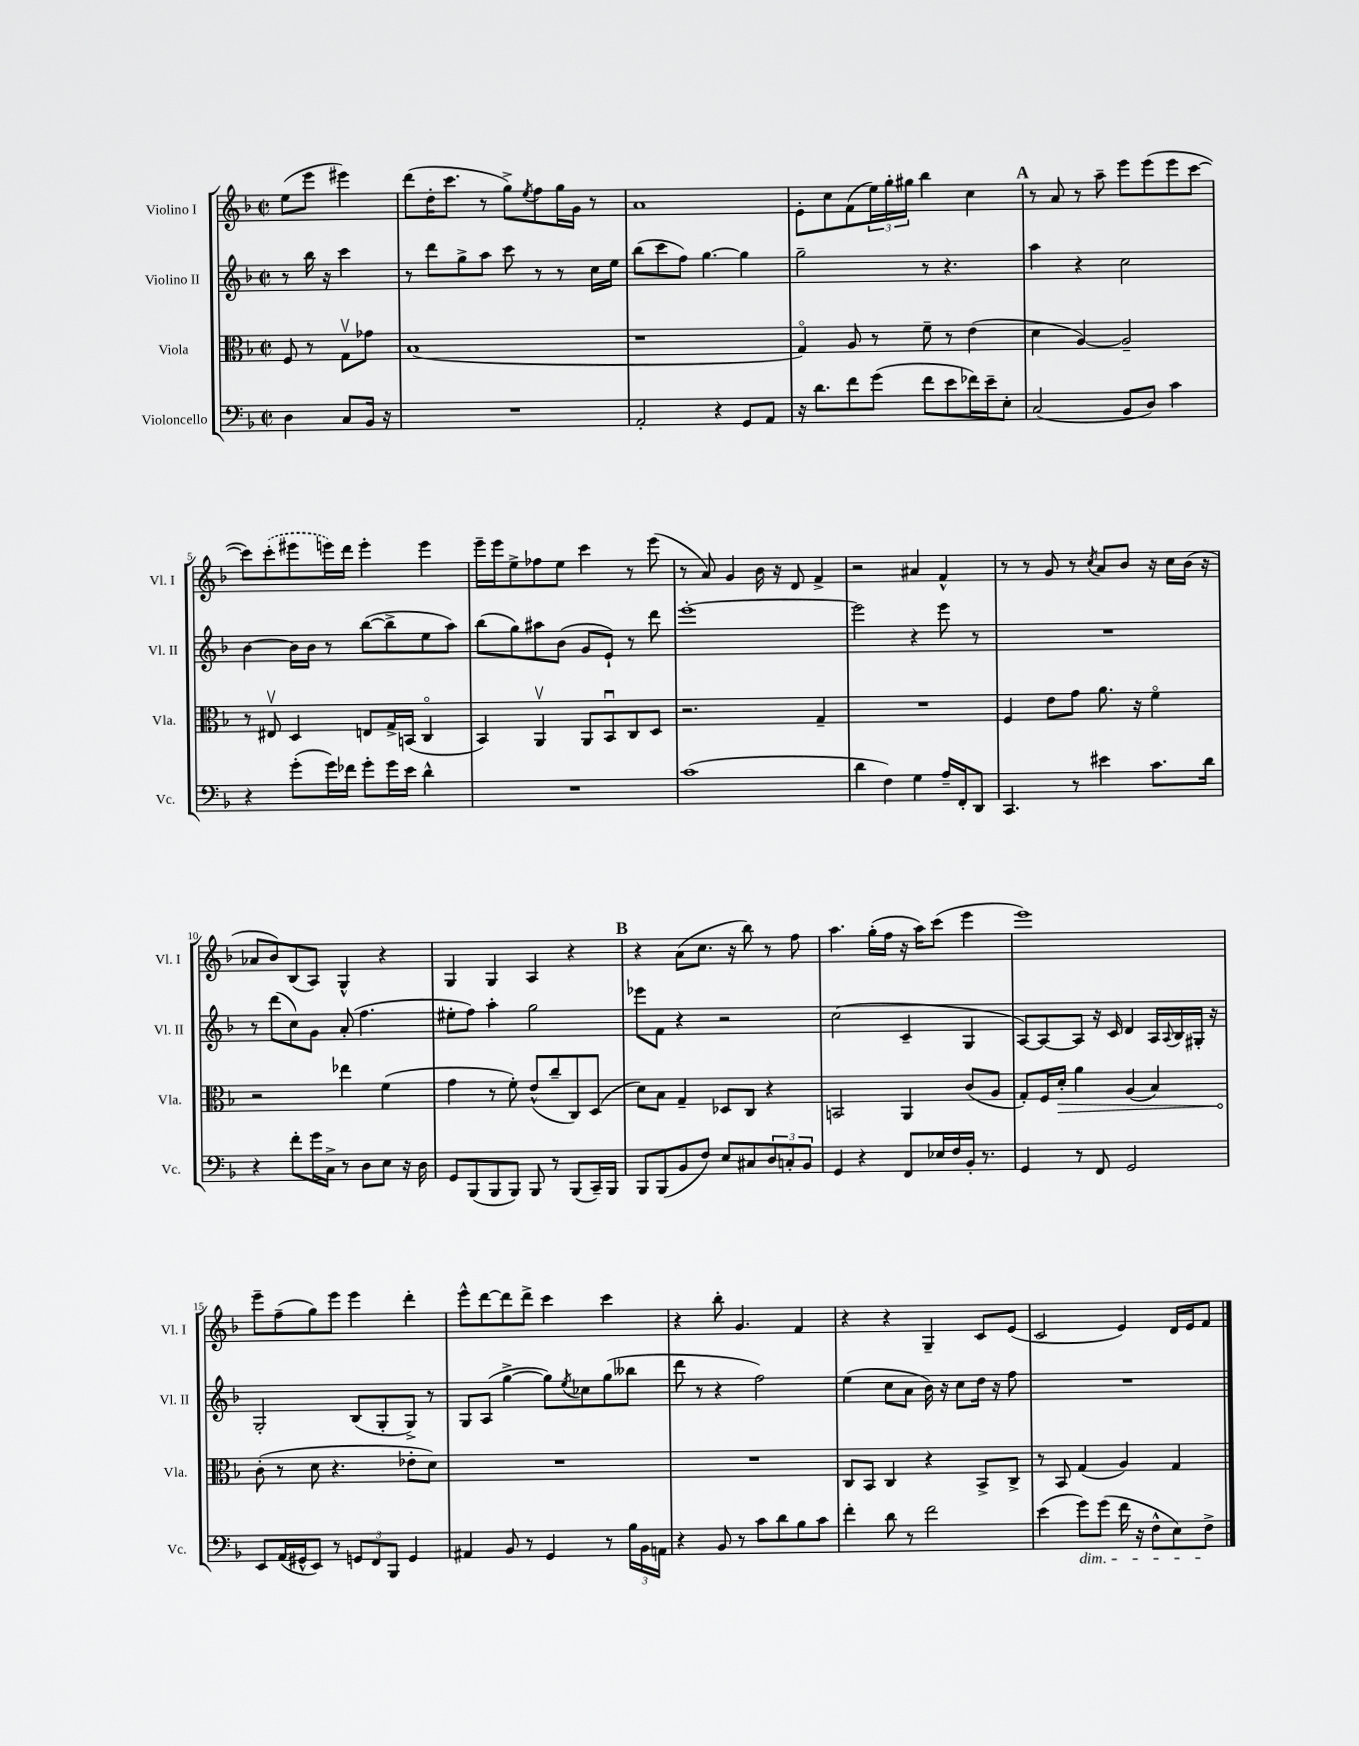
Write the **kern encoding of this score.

**kern	**kern	**kern	**kern
*staff4	*staff3	*staff2	*staff1
*clefF4	*clefC3	*clefG2	*clefG2
*k[b-]	*k[b-]	*k[b-]	*k[b-]
*M2/2	*M2/2	*M2/2	*M2/2
*met(c|)	*met(c|)	*met(c|)	*met(c|)
4D	8F	8r	(8ee
.	8r	16bb-	8eee
.	.	16r	.
8C	8Gv	4ccc	4eee#)
16BB-	8g-	.	.
16r	.	.	.
=	=	=	=
1r	(1B-	8r	(8ddd
.	.	8ddd	16dd'
.	.	.	8.ccc
.	.	8gg^	.
.	.	8aa	8r
.	.	8ccc	8gg^)
.	.	.	8qee
.	.	8r	8ff
.	.	8r	16gg
.	.	.	16g
.	.	16cc	8r
.	.	16ee	.
=	=	=	=
2AA'	1r	(8bb-	1a
.	.	8ccc	.
.	.	8ff)	.
.	.	[4.gg	.
4r	.	.	.
8GG	.	4gg]	.
8AA	.	.	.
=	=	=	=
16r	4Go)	2gg~	8e'
8.d	.	.	.
.	.	.	8cc
8f	8A	.	(8f
(8g	8r	.	24ee)
.	.	.	24gg'
.	.	.	24gg#
8f	8f~	8r	4bb-
8e	8r	4.r	.
16f-)	(4e	.	4cc
16e~	.	.	.
8E'	.	.	.
=	=	=	=
(2C	4d	4aa	8r
.	.	.	8a
.	[4A)	4r	8r
.	.	.	8aa~
8BB-	2A~]	2cc	8eee
8D)	.	.	(8eee
4c	.	.	8eee
.	.	.	[8ccc
=	=	=	=
4r	8r	[4b-	8ccc])
.	8E#v	.	(8ccc'
(8g'	4D	16b-]	8eee#
.	.	16b-	.
16g)	.	8r	16eee)
16f-	.	.	16ddd
8g'	8E	([8bb-	4eee'
16g	16G^	8bb-^]	.
16e	(16BB	.	.
4d^^	4Co	8ee	4eee
.	.	8aa)	.
=	=	=	=
1r	4BB-)	(8bb-	16eee~
.	.	.	16eee
.	.	8gg)	8ee^
.	4AAv	8aa#	8ff-
.	.	(8b-	8ee
.	8AA	8g	4ccc
.	8BB-u	8e`)	.
.	8C	8r	8r
.	8D	8ddd	(8eee
=	=	=	=
(1c	2.r	[1eee'	8r
.	.	.	8a)
.	.	.	4g
.	.	.	16b-
.	.	.	16r
.	.	.	8d
.	4G~	.	4f^
=	=	=	=
4d	1r	2eee]	2r
4F)	.	.	.
4G	.	4r	4a#
16A~	.	8eee	4f^^
16FF'	.	.	.
8DD	.	8r	.
=	=	=	=
4.CC	4F	1r	8r
.	.	.	8r
.	8e	.	8g
8r	8g	.	8r
.	.	.	8qcc
4e#	8.a	.	8a
.	.	.	8b-
.	16r	.	.
8.c	4fo	.	16r
.	.	.	16cc
.	.	.	(16b-
16d	.	.	16r
=	=	=	=
4r	2r	8r	8a-
.	.	(8ddd	8b-)
8f'	.	8cc)	(8B-
16g	.	8g	8A)
16C^	.	.	.
8r	4ee-	(8a'	4G^^
8D	.	4.ff	.
8E	(4f	.	4r
16r	.	.	.
16D	.	.	.
=	=	=	=
8GG	4g	8ee#'	4G
(8BBB-	.	8ff)	.
8BBB-	8r	4aa'	4G
8BBB-)	8f')	.	.
8BBB-	(8e^^	2gg	4A
8r	8cc~	.	.
(8BBB-	8C)	.	4r
16CC~)	(8D	.	.
16BBB-	.	.	.
=	=	=	=
8BBB-	8d)	8eee-	4r
(8BBB-	8B-	8f	.
8BB-	4G~	4r	(8a
8F)	.	.	8.cc
8E	8D-	2r	.
.	.	.	16r
8C#	8C	.	8bb-)
12D	4r	.	8r
12C'	.	.	.
.	.	.	8ff
12BB-	.	.	.
=	=	=	=
4GG	2BB	(2cc	4.aa
4r	.	.	.
.	.	.	(16gg'
.	.	.	16ff
8FF	4AA	4c~	16r
.	.	.	16aa)
16E-	.	.	(8ccc
16F	.	.	.
16BB-'	(8c	4G	4eee
8.r	.	.	.
.	8A	.	.
=	=	=	=
4GG	8G')	[8A)	1eee)
.	16F	8A_	.
.	16d'	.	.
8r	4a	8A]	.
8FF	.	16r	.
.	.	16c	.
2GG	(4A	4d	.
.	4B-)	16A	.
.	.	8qqA	.
.	.	16B-	.
.	.	16G#'	.
.	.	16r	.
=	=	=	=
8EE	(8c'	2G'	8eee~
(16AA	8r	.	(8ff~
16GG#^^	.	.	.
8EE)	8d	.	8gg)
8r	4.r	.	8eee
12GG	.	(8B-	4eee
12FF	.	.	.
.	.	8G'	.
12BBB-	.	.	.
4GG	8e-'	8G^)	4ddd'
.	8d)	8r	.
=	=	=	=
4AA#	1r	8G	8eee^^
.	.	(8A	[8ddd
8BB-	.	[4gg^	8ddd]
8r	.	.	8ddd^
4GG	.	8gg])	4ccc
.	.	8qee	.
.	.	8cc-	.
8r	.	(8gg	4ccc
24B-	.	8bb--	.
24BB-	.	.	.
24AA	.	.	.
=	=	=	=
4r	1r	8ddd	4r
.	.	8r	.
8BB-	.	4r	8bb-'
8r	.	.	4.g
8c	.	2ff)	.
8d	.	.	.
8B-	.	.	4f
8c	.	.	.
=	=	=	=
4f'	8C	(4ee	4r
.	8BB-	.	.
8d	4C	8cc	4r
8r	.	8a	.
2f	4r	16b-)	4G~
.	.	16r	.
.	.	8cc	.
.	8BB-^	16dd	8c
.	.	16r	.
.	8C^	8ff	(8e
=	=	=	=
(4e	8r	1r	2c
.	8BB-	.	.
8g)	(4G	.	.
(8g	.	.	.
16f	4A)	.	4e)
16r	.	.	.
8F^^	.	.	.
8E)	4G	.	16d
.	.	.	16e
8F^	.	.	8f
==	==	==	==
*-	*-	*-	*-
